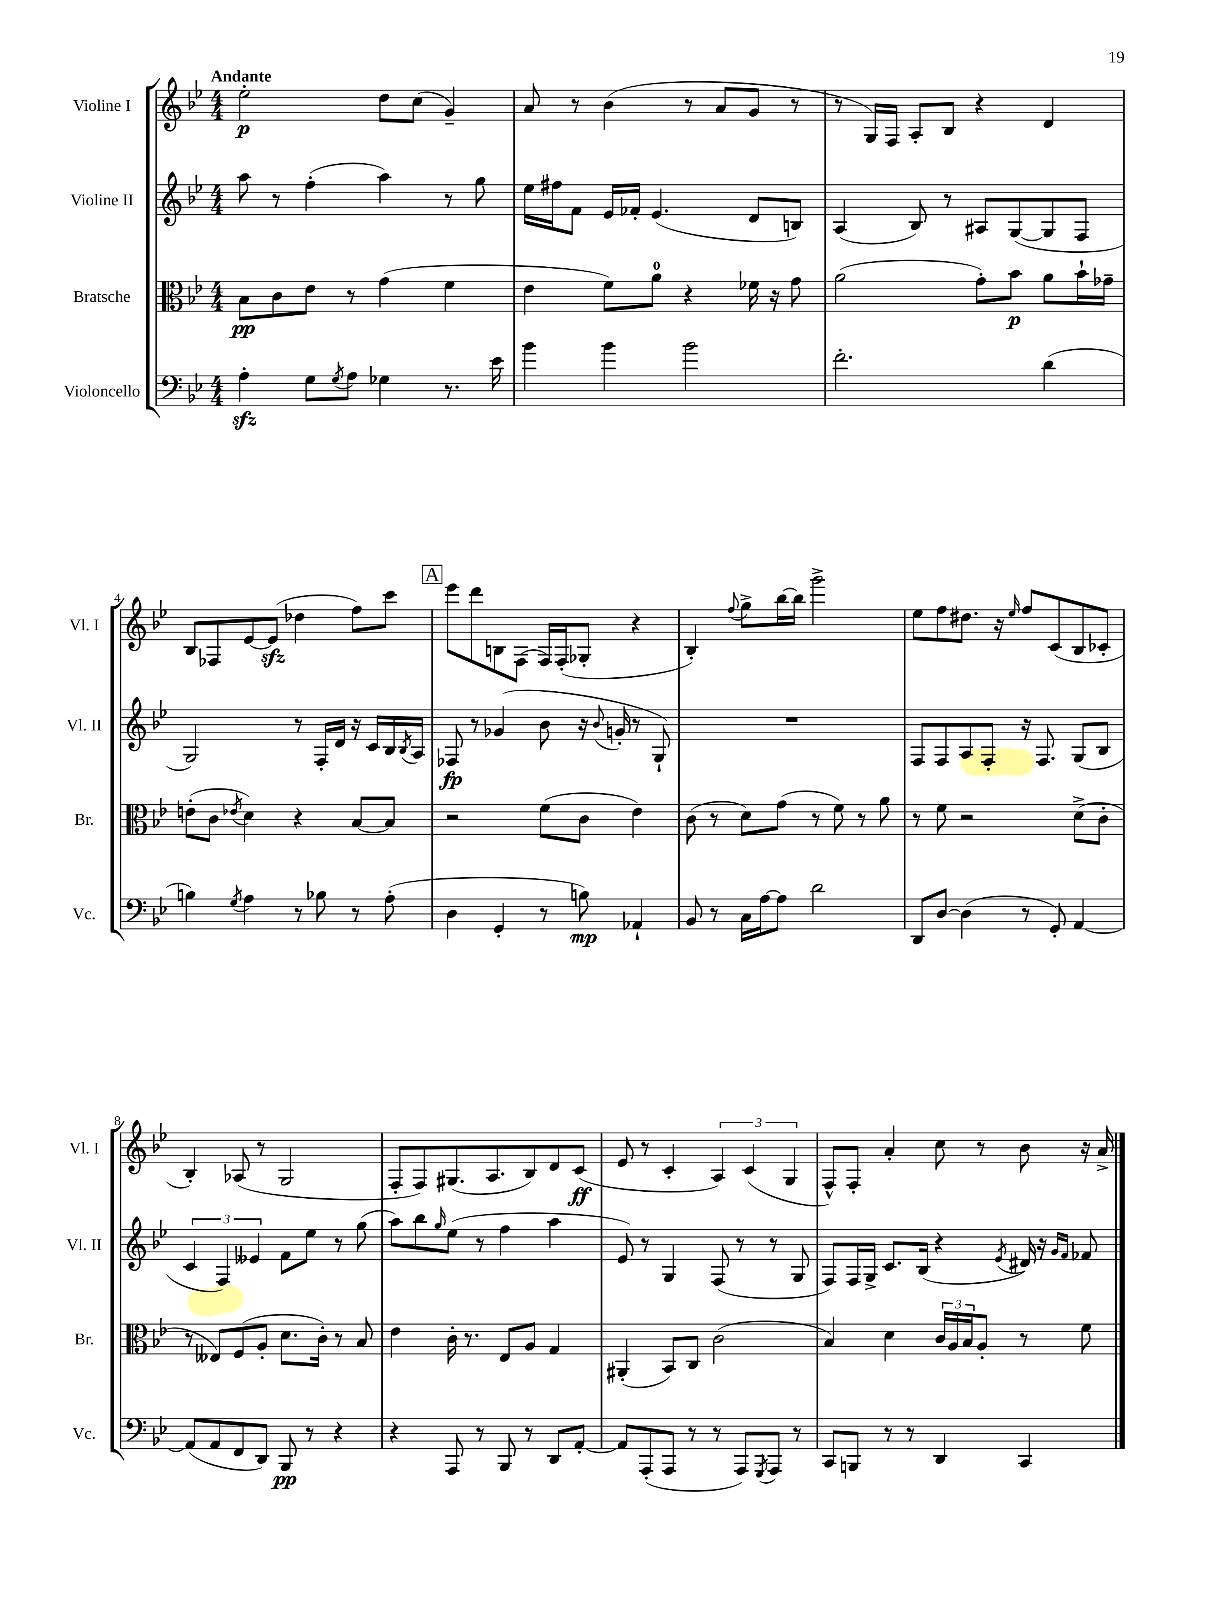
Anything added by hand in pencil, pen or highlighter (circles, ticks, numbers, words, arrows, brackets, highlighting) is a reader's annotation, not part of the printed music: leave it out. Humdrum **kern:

**kern	**kern	**kern	**kern
*staff4	*staff3	*staff2	*staff1
*clefF4	*clefC3	*clefG2	*clefG2
*k[b-e-]	*k[b-e-]	*k[b-e-]	*k[b-e-]
*M4/4	*M4/4	*M4/4	*M4/4
4A'	8B-	8aa	2ee-'
.	8c	8r	.
8G	8e-	(4ff'	.
8qG	.	.	.
8A	8r	.	.
4G-	(4g	4aa)	8dd
.	.	.	(8cc
8.r	4f	8r	4g~)
.	.	8gg	.
16e-	.	.	.
=	=	=	=
4b-	4e-	16ee-	8a
.	.	16ff#	.
.	.	8f	8r
4b-	8f)	16e-	(4b-
.	.	16f-'	.
.	8a	(4.e-	.
2b-	4r	.	8r
.	.	.	8a
.	16f-	8d	8g
.	16r	.	.
.	8g	8B)	8r
=	=	=	=
2.f'	(2a	(4A	8r
.	.	.	16G)
.	.	.	16F
.	.	8B-)	8A'
.	.	8r	8B-
.	8g')	8A#	4r
.	8b-	([8G	.
(4d	8a	8G]	4d
.	16b-`	8F	.
.	16g-~	.	.
=	=	=	=
4B)	(8e'	2G)	8B-
.	8c	.	8F-
8qG	8qe-	.	.
4A	4d)	.	[8e-
.	.	.	(8e-]
8r	4r	8r	4dd-
8B-	.	16F'	.
.	.	16d	.
8r	[8B-	16r	8ff)
.	.	16c	.
(8A'	8B-]	16B-	8ccc
.	.	8qB-	.
.	.	16A	.
=	=	=	=
4D	2r	8F-	8eee-
.	.	8r	8ddd
4GG'	.	(4g-	8B
.	.	.	(8F
8r	(8f	8b-	16F)
.	.	.	(16F'
8B)	8c	16r	8G-'
.	.	8qqb-	.
.	.	16g'	.
4AA-`	4e-)	8r	4r
.	.	8G`)	.
=	=	=	=
8BB-	(8c	1r	4B-')
8r	8r	.	.
.	.	.	8qqff
16C	8d)	.	8gg^
[16A	.	.	.
8A]	(8g	.	[16bb-
.	.	.	16bb-]
2d	8r	.	2ggg^
.	8f)	.	.
.	8r	.	.
.	8a	.	.
=	=	=	=
8DD	8r	8F	8ee-
[8D	8f	8F	8ff
(4D]	2r	8A	8.dd#
.	.	8F'	.
.	.	.	16r
.	.	.	16qqee-
8r	.	16r	8ff
.	.	8.F	.
8GG')	.	.	(8c
[4AA	(8d^	(8G	8B-
.	8c'	8B-	8c-'
=	=	=	=
(8AA]	8r	6c	4B-')
8AA	8E--)	.	.
.	.	6F)	.
8FF	(8F	.	(8A-
.	.	6e--	.
8DD)	8A'	.	8r
8BBB-	8.d	8f	2G
8r	.	8ee-	.
.	16c')	.	.
4r	8r	8r	.
.	8B-	(8gg	.
=	=	=	=
4r	4e-	8aa)	8F'
.	.	8bb-	8F)
.	.	16qqgg	.
8AAA	16c'	(8ee-	(8.G#
.	8.r	.	.
8r	.	8r	.
.	.	.	8.A
8BBB-	8E-	4ff	.
8r	8A	.	8B-)
8DD	4G	4aa	8d
[8AA'	.	.	(8c
=	=	=	=
8AA]	(4AA#'	8e-)	8e-
(8AAA'	.	8r	8r
8AAA	8BB-)	4G	4c'
8r	8C	.	.
8r	(2c	(8F	6A)
8AAA)	.	8r	.
.	.	.	(6c
8qGGG	.	.	.
8AAA	.	8r	.
.	.	.	6G
8r	.	8G	.
=	=	=	=
8CC	4B-)	8F)	8F^^)
8BBB	.	16F	8F'
.	.	16G^	.
8r	4d	8.c	4a'
8r	.	.	.
.	.	(16B-	.
4DD	24c	4r	8cc
.	24A	.	.
.	24B-	.	.
.	8A'	.	8r
.	.	8qe-	.
4CC	8r	16d#)	8b-
.	.	16r	.
.	.	16qqg	.
.	.	16qqf	.
.	8f	8f-	16r
.	.	.	16a^
==	==	==	==
*-	*-	*-	*-
